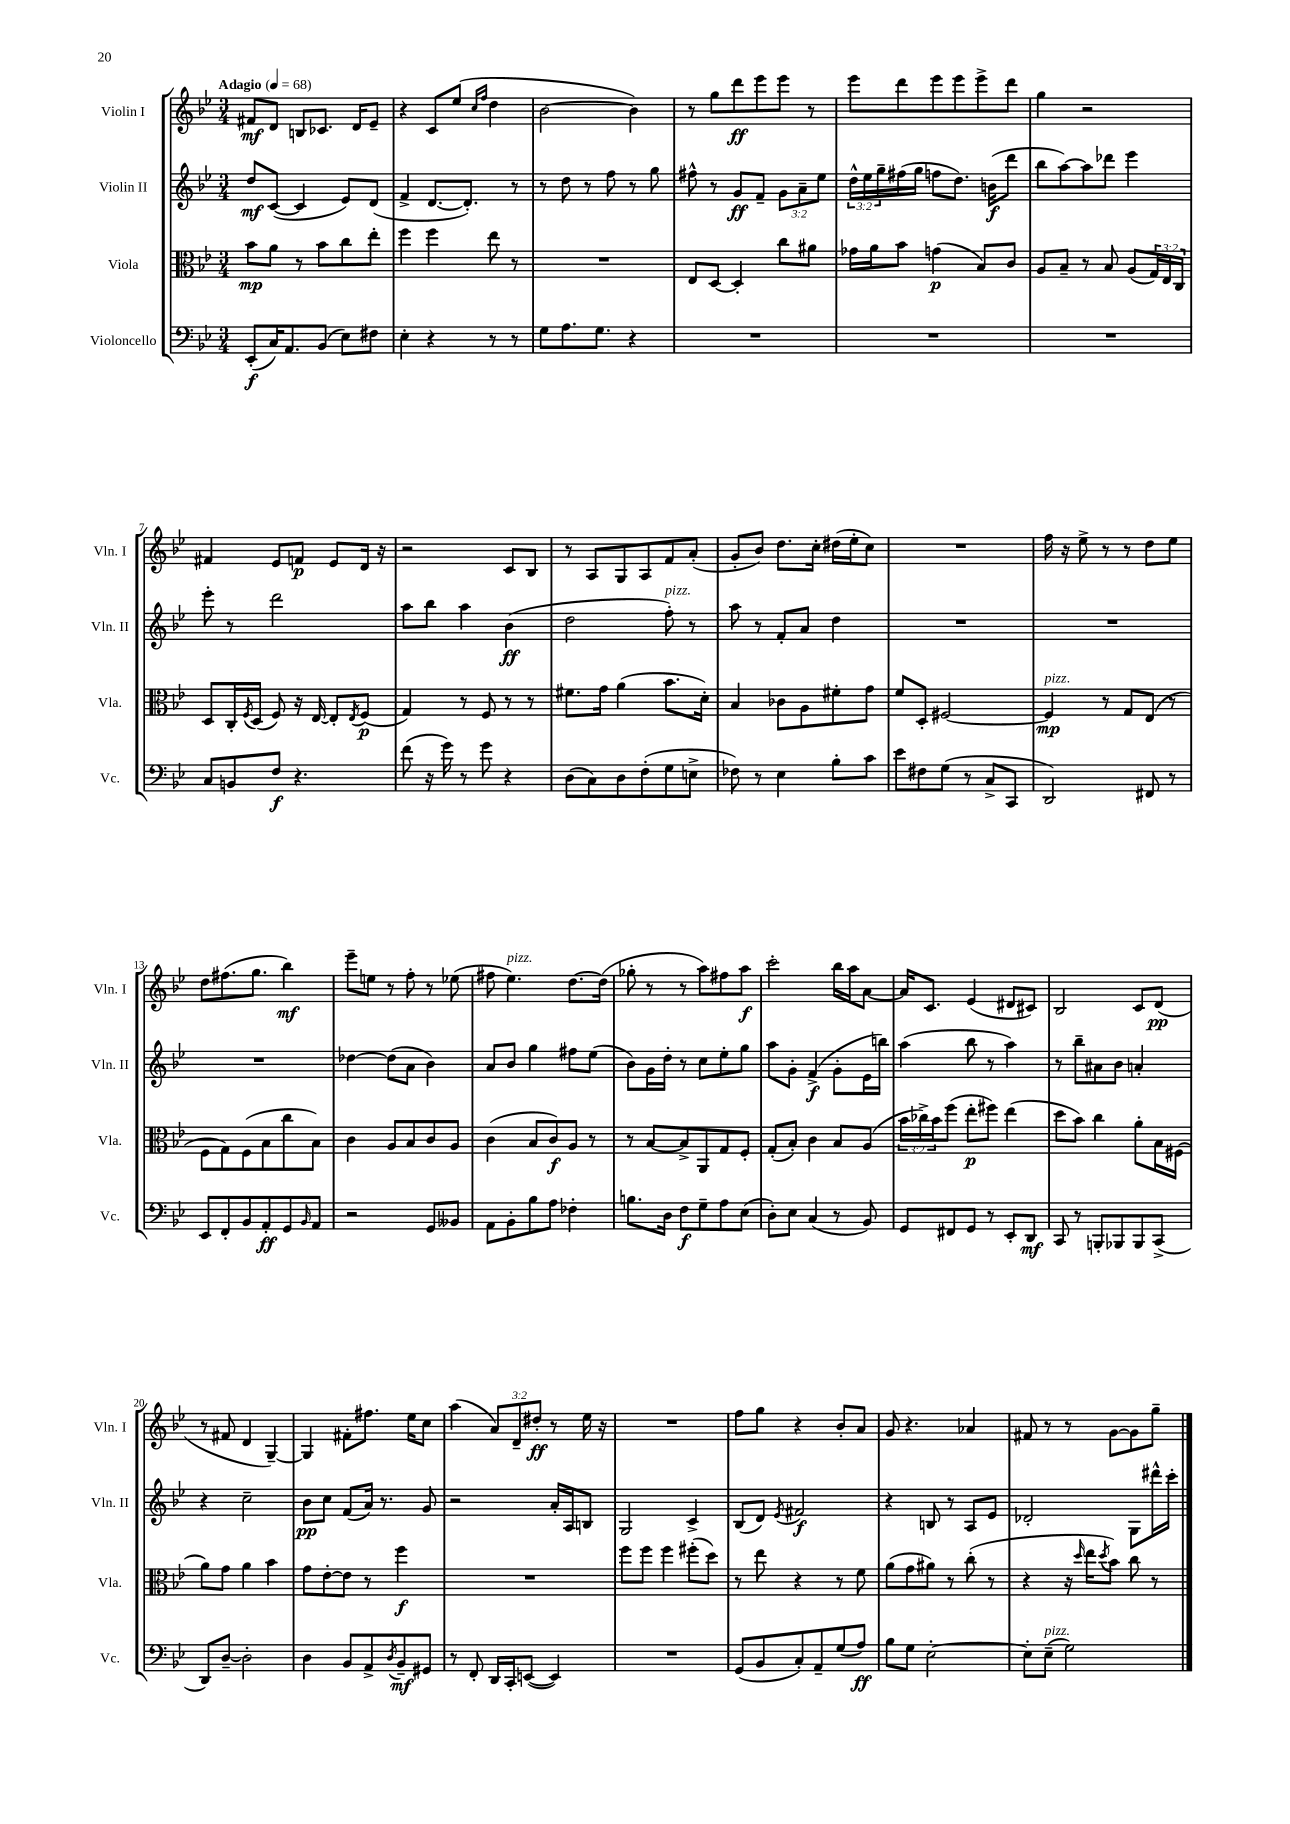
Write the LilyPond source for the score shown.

<<
\new StaffGroup <<
\new Staff = "s0" \with { instrumentName = "Violin I" shortInstrumentName = "Vln. I" } {
    \clef treble \key bes \major \numericTimeSignature \time 3/4 \override Staff.TupletNumber.text = #tuplet-number::calc-fraction-text \tempo "Adagio" 4 = 68
    fis'8\mf d'8 b8 ces'8. d'16 ees'8-- |
    r4 c'8 ees''8( \grace { c''16 f''16 } d''4 |
    bes'2~ bes'4) |
    r8 g''8 d'''8\ff ees'''8 ees'''8 r8 |
    ees'''8 d'''8 ees'''8 ees'''8 ees'''8-> d'''8 |
    g''4 r2 |
    fis'4 ees'8 f'8\p ees'8 d'16 r16 |
    r2 c'8 bes8 |
    r8 a8 g8 a8 f'8 a'8-.( |
    g'8-. bes'8) d''8. c''16-. dis''16( ees''16-. c''8) |
    R2. |
    f''16 r16 ees''8-> r8 r8 d''8 ees''8 |
    d''8 fis''8.( g''8. bes''4\mf) |
    ees'''8-- e''8 r8 f''8-. r8 ees''8( |
    fis''8 ees''4.^\markup { \italic "pizz." }) d''8.~ d''16( |
    ges''8-. r8 r8 a''8) fis''8 a''8\f |
    c'''2-. bes''16 a''16 a'8~ |
    a'16 c'8. ees'4( dis'8 cis'8) |
    bes2 c'8 d'8\pp( |
    r8 fis'8 d'4 g4~--) |
    g4 fis'8-. fis''8. ees''16 c''8 |
    a''4( \tuplet 3/2 { a'8) d'8-- dis''8-.\ff } r8 ees''16 r16 |
    R2. |
    f''8 g''8 r4 bes'8-. a'8 |
    g'8 r4. aes'4 |
    fis'8 r8 r8 g'8~ g'8 g''8-- \bar "|." |
}
\new Staff = "s1" \with { instrumentName = "Violin II" shortInstrumentName = "Vln. II" } {
    \clef treble \key bes \major \numericTimeSignature \time 3/4 \override Staff.TupletNumber.text = #tuplet-number::calc-fraction-text
    d''8\mf c'8~( c'4 ees'8) d'8( |
    f'4-> d'8.~ d'8.-.) r8 |
    r8 d''8 r8 f''8 r8 g''8 |
    fis''8-^ r8 g'8\ff f'8-- \tuplet 3/2 { g'8 a'8-- ees''8 } |
    \tuplet 3/2 { d''16-^ ees''16 g''16-- } fis''16( g''16 f''8 d''8.) b'16\f( d'''8 |
    bes''8 a''8~) a''8 des'''8 ees'''4 |
    ees'''8-. r8 d'''2 |
    a''8 bes''8 a''4 bes'4\ff( |
    d''2 f''8-.^\markup { \italic "pizz." }) r8 |
    a''8 r8 f'8-. a'8 d''4 |
    R2. |
    R2. |
    R2. |
    des''4~ des''8( a'8 bes'4) |
    a'8 bes'8 g''4 fis''8 ees''8( |
    bes'8) g'16 d''16-. r8 c''8 ees''8-. g''8 |
    a''8 g'8-. f'4->\f( g'8-. ees'16 b''16) |
    a''4( bes''8 r8 a''4) |
    r8 bes''8-- ais'8 bes'8 a'4-. |
    r4 c''2-- |
    bes'8\pp c''8 f'8( a'16) r8. g'8 |
    r2 a'16-. a16 b8 |
    g2 c'4-> |
    bes8( d'8) \acciaccatura { ees'8 } fis'2\f |
    r4 b8 r8 a8 ees'8 |
    des'2-. g8 dis'''16-^ c'''16-. \bar "|." |
}
\new Staff = "s2" \with { instrumentName = "Viola" shortInstrumentName = "Vla." } {
    \clef alto \key bes \major \numericTimeSignature \time 3/4 \override Staff.TupletNumber.text = #tuplet-number::calc-fraction-text
    bes'8\mp a'8 r8 bes'8 c''8 ees''8-. |
    f''4 f''4 ees''8 r8 |
    R2. |
    ees8 d8~ d4-. c''8 ais'8 |
    ges'16 a'16 bes'8 g'4\p( bes8) c'8 |
    a8 bes8-- r8 bes8 a8( \tuplet 3/2 { g16) ees16 c16 } |
    d8 c16-. \acciaccatura { f8 } d16( f8) r16 ees16~ ees8-. \acciaccatura { ees8 } f8\p( |
    g4) r8 f8 r8 r8 |
    fis'8. g'16 a'4( bes'8. d'16-.) |
    bes4 ces'8 a8 fis'8-. g'8 |
    f'8 d8-. fis2~ |
    fis4\mp^\markup { \italic "pizz." } r8 g8 ees8( r8 |
    f8 g8) f8( bes8 c''8 bes8) |
    c'4 a8 bes8 c'8 a8 |
    c'4( bes8 c'8\f) a8 r8 |
    r8 bes8~ bes8-> a,8 g8 f8-. |
    g8-.( bes8-.) c'4 bes8 a8( |
    \tuplet 3/2 { bes'16 ces''16->) bes'16 } f''8( ees''8-.\p fis''8) ees''4( |
    d''8 bes'8) c''4 a'8-. bes16 fis16( |
    a'8) g'8 a'4 bes'4 |
    g'8 ees'8~-. ees'8 r8 f''4\f |
    R2. |
    f''8 f''8 f''4 fis''8-.( d''8) |
    r8 ees''8 r4 r8 f'8 |
    a'8( g'8 ais'8) r8 c''8-.( r8 |
    r4 r16 \grace { d''16 } ees''16 \acciaccatura { d''8 } bes'8) c''8 r8 \bar "|." |
}
\new Staff = "s3" \with { instrumentName = "Violoncello" shortInstrumentName = "Vc." } {
    \clef bass \key bes \major \numericTimeSignature \time 3/4
    ees,8-.\f( c16) a,8. bes,8( ees8) fis8 |
    ees4-. r4 r8 r8 |
    g8 a8. g8. r4 |
    R2. |
    R2. |
    R2. |
    c8 b,8 f8\f r4. |
    f'8( r16 g'16) r8 g'8 r4 |
    d8( c8) d8 f8-.( g8 e8-> |
    fes8) r8 ees4 bes8-. c'8 |
    ees'8 fis8 g8( r8 c8-> c,8 |
    d,2) fis,8 r8 |
    ees,8 f,8-. bes,8 a,8-.\ff g,8 \grace { bes,16 } a,8 |
    r2 g,8 beses,8 |
    a,8 bes,8-. bes8 a8 fes4-. |
    b8. d16 f8\f g8-- a8 ees8( |
    d8-.) ees8 c4( r8 bes,8) |
    g,8 fis,8 g,8 r8 ees,8-. d,8\mf |
    c,8 r8 b,,8-. bes,,8 bes,,8 c,8->( |
    d,8) d8~-- d2-. |
    d4 bes,8 a,8-> \acciaccatura { d8 } bes,8--\mf gis,8 |
    r8 f,8-. d,16 c,16-. e,8~( e,4) |
    R2. |
    g,8( bes,8 c8-.) a,8-- g8( a8\ff) |
    bes8 g8 ees2~-. |
    ees8-. ees8--^\markup { \italic "pizz." }( g2) \bar "|." |
}
>>
>>
